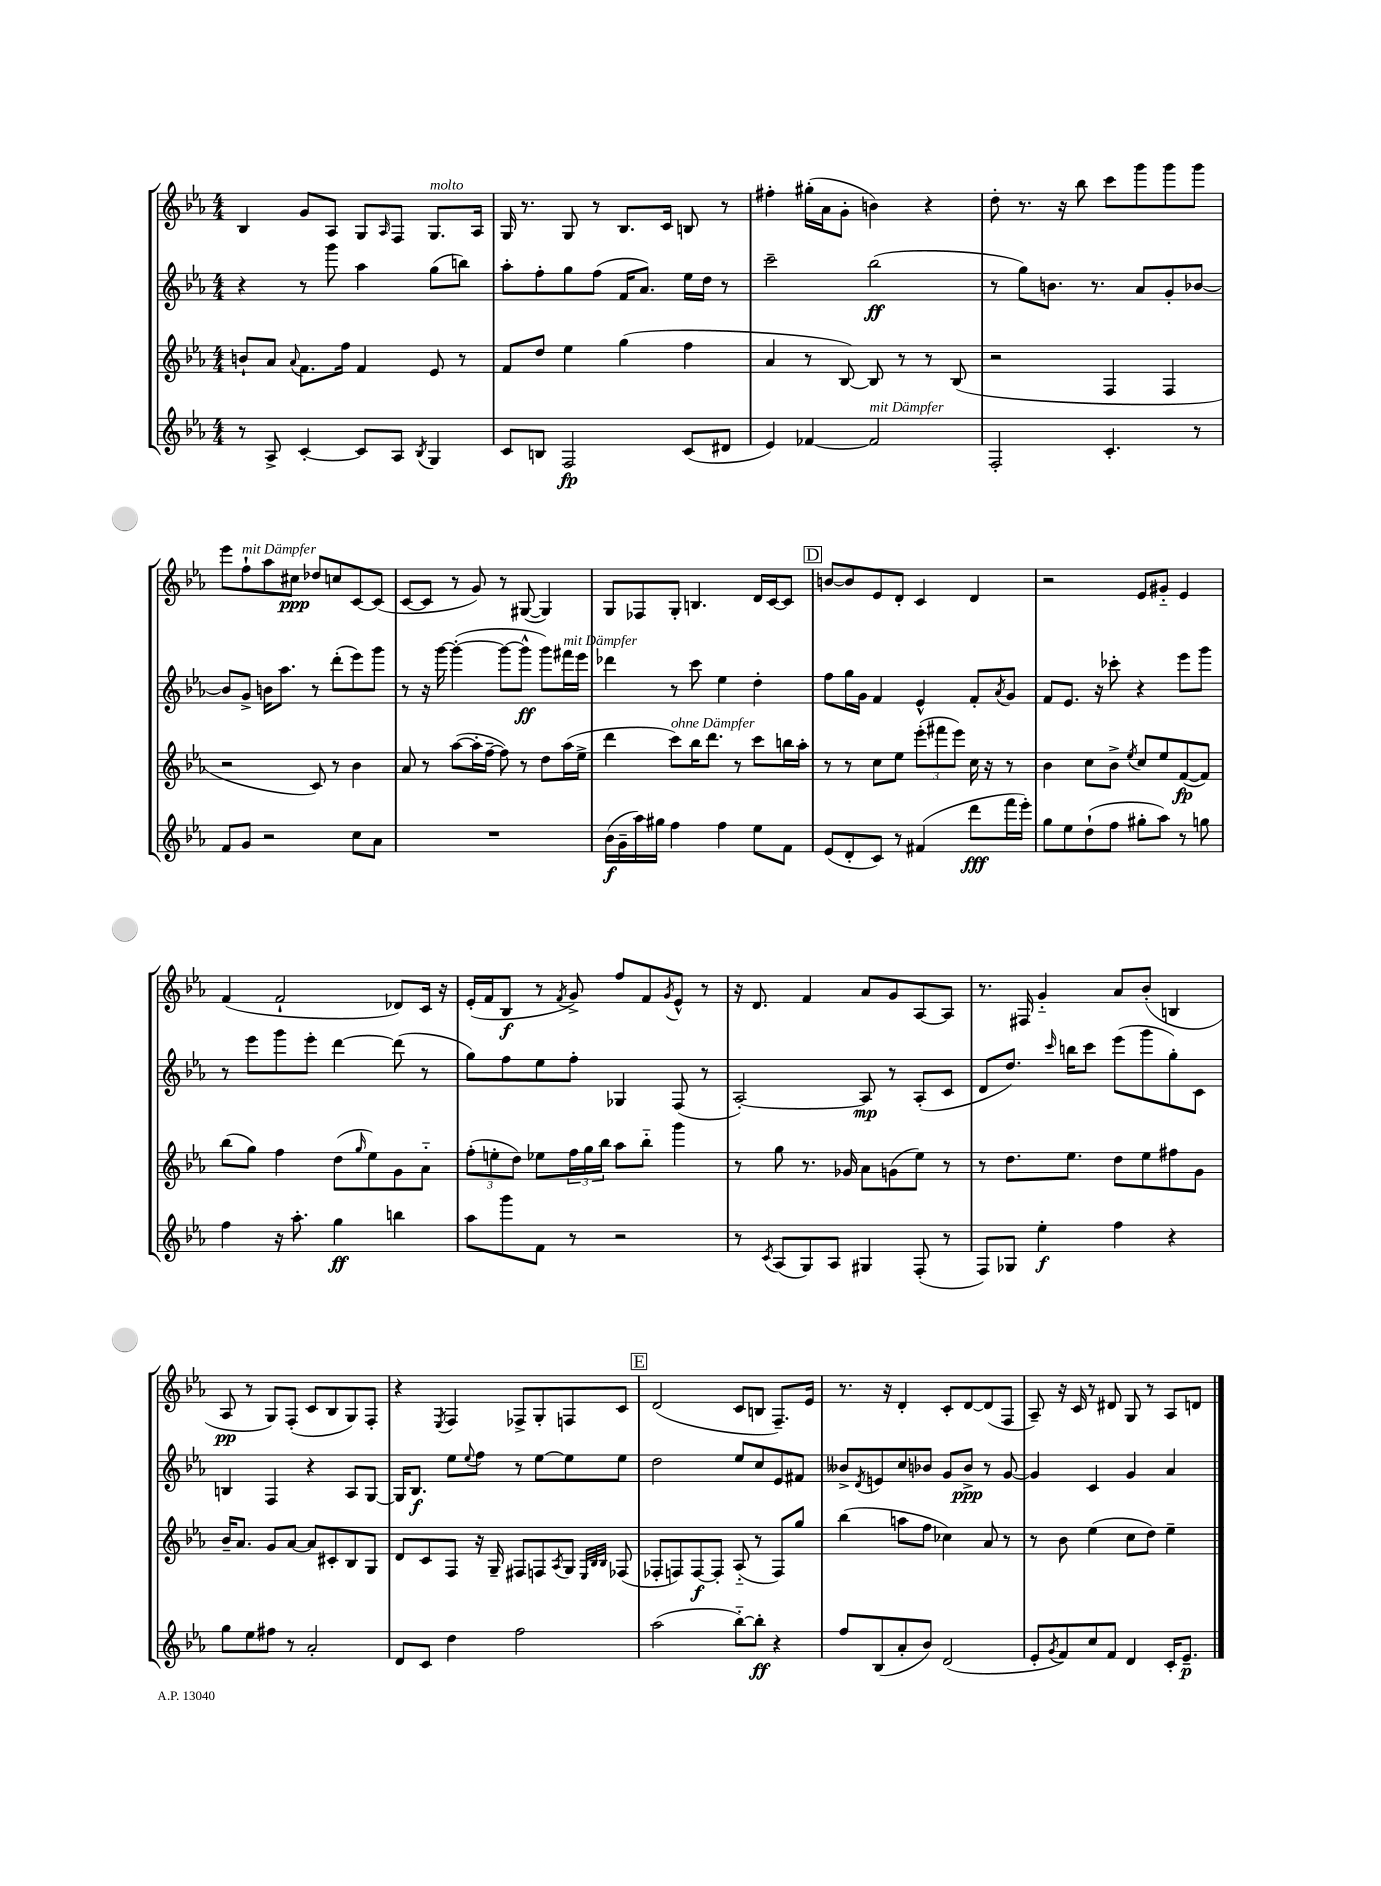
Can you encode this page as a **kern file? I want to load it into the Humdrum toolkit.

**kern	**kern	**kern	**kern
*staff4	*staff3	*staff2	*staff1
*clefG2	*clefG2	*clefG2	*clefG2
*k[b-e-a-]	*k[b-e-a-]	*k[b-e-a-]	*k[b-e-a-]
*M4/4	*M4/4	*M4/4	*M4/4
8r	8b`	4r	4B-
8A-^	8a-	.	.
.	8qqa-	.	.
[4c'	8.f	8r	8g
.	.	8ggg	8A-
.	16ff	.	.
8c]	4f	4aa-	8G
.	.	.	16qqA-
8A-	.	.	8F
8qB-	.	.	.
4G	8e-	(8gg	8.G
.	8r	8bb)	.
.	.	.	16A-
=	=	=	=
8c	8f	8aa-'	16G
.	.	.	8.r
8B	8dd	8ff'	.
2F	4ee-	8gg	8G
.	.	(8ff	8r
.	(4gg	16f	8.B-
.	.	8.a-)	.
.	.	.	16c
(8c	4ff	16ee-	8B
.	.	16dd	.
8d#	.	8r	8r
=	=	=	=
4e-)	4a-	2ccc~	4ff#'
[4f-	8r	.	(16gg#'
.	.	.	16a-
.	[8B-)	.	8g'
2f-]	8B-]	(2bb-	4b)
.	8r	.	.
.	8r	.	4r
.	(8B-	.	.
=	=	=	=
2F'	2r	8r	8dd'
.	.	8gg)	8.r
.	.	8.b	.
.	.	.	16r
.	.	.	8bb-
.	.	8.r	.
4.c'	4F	.	8ccc
.	.	8a-	8ggg
.	4F	8g'	8ggg
8r	.	[8b-	8ggg
=	=	=	=
8f	2r	8b-]	8eee-
8g	.	8g^	8ff`
2r	.	16b	8aa-
.	.	8.aa-	.
.	.	.	8cc#
.	8c)	8r	8dd-
.	8r	(8ddd'	8cc
8cc	4b-	8eee-)	[8c
8a-	.	8ggg	(8c]
=	=	=	=
1r	8a-	8r	[8c
.	8r	16r	8c]
.	.	[16ggg	.
.	([8aa-	(4ggg'_	8r
.	16aa-']	.	8g)
.	[16ff~	.	.
.	8ff])	8ggg_	8r
.	8r	8ggg^^]	([8G#
.	8dd	8ggg)	4G#])
.	(16aa-	16fff#	.
.	16ee-^	16eee-	.
=	=	=	=
(16b-	4ddd	4ddd-	8G
16g~	.	.	.
16aa-)	.	.	8F-
16gg#	.	.	.
4ff	8ccc)	8r	8G'
.	16bb-	8ccc	4.B
.	8.ddd	.	.
4ff	.	4ee-	.
.	8r	.	.
8ee-	8ccc	4dd'	16d
.	.	.	[16c
8f	16bb	.	8c]
.	16aa-'	.	.
=	=	=	=
(8e-	8r	8ff	[8b
8d'	8r	16gg	8b]
.	.	16g	.
8c)	8cc	4f	8e-
8r	8ee-	.	8d'
(4f#	(12eee-'	4e-^^	4c
.	12fff#	.	.
.	12eee-)	.	.
8ddd	16cc	8f'	4d
.	16r	.	.
.	.	8qa-	.
16fff	8r	8g	.
16eee-')	.	.	.
=	=	=	=
8gg	4b-	8f	2r
8ee-	.	8.e-	.
(8dd`	8cc	.	.
.	.	16r	.
8ff	8b-^	8ccc-'	.
.	8qee-	.	.
8gg#'	8cc	4r	8e-
8aa-)	8ee-	.	8g#'~
8r	([8f	8eee-	4e-
8gg	8f])	8ggg	.
=	=	=	=
4ff	(8bb-	8r	(4f
.	8gg)	8eee-	.
16r	4ff	8ggg	2f`
8.aa-'	.	.	.
.	.	8eee-'	.
4gg	(8dd	[4ddd	.
.	16qqgg	.	.
.	8ee-)	.	.
4bb	8g	(8ddd]	8d-)
.	8a-'~	8r	16c
.	.	.	16r
=	=	=	=
8aa-	(12ff'	8gg)	(16e-'
.	.	.	16f
.	12ee'	.	.
8ggg	.	8ff	8B-
.	12dd)	.	.
8f	8ee-	8ee-	8r
.	.	.	8qf
8r	24ff	8ff'	8g^)
.	24gg	.	.
.	24bb-	.	.
2r	8aa-	4G-	8ff
.	8bb-'~	.	8f
.	.	.	8qg
.	4ggg	(8F	8e-^^
.	.	8r	8r
=	=	=	=
8r	8r	[2A-')	16r
.	.	.	8.d
8qc	.	.	.
(8A-	8gg	.	.
8G)	8.r	.	4f
8A-	.	.	.
.	16g-	.	.
4G#	8a-	8A-]	8a-
.	(8g	8r	8g
(8F'	8ee-)	(8A-'	[8A-
8r	8r	8c	8A-]
=	=	=	=
8F)	8r	8d	8.r
8G-	8.dd	8.dd)	.
.	.	.	16F#
4ee-'	.	.	4g'~
.	.	16qqccc	.
.	8.ee-	16bb	.
.	.	8ccc	.
4ff	8dd	(8eee-	8a-
.	8ee-	8ggg	(8b-'
4r	8ff#	8gg')	4B
.	8g	8c	.
=	=	=	=
8gg	16b-~	4B	8A-
.	8.a-	.	.
8ee-	.	.	8r
8ff#	8g	4F	8G)
8r	[8a-	.	(8F'
2a-'	8a-]	4r	8c
.	8c#'	.	8B-
.	8B-	8A-	8G)
.	8G	[8G	8F'
=	=	=	=
8d	8d	16G]	4r
.	.	8.B-	.
8c	8c	.	.
.	.	.	8qE-
4dd	8F	8ee-	4F
.	.	8qqee-	.
.	16r	8ff	.
.	16G~	.	.
2ff	8F#	8r	8F-^
.	8F	[8ee-	8G'
.	8qA-	.	.
.	8G	8ee-]	8F
.	32qqE-	.	.
.	32qqB-	.	.
.	32qqB-	.	.
.	(8F-	8ee-	8c
=	=	=	=
(2aa-	8F-'	2dd	(2d
.	8F)	.	.
.	[8F	.	.
.	8F']	.	.
[8bb-'~)	(8A-'~	8ee-	8c
8bb-']	8r	8cc	8B
4r	8F)	8e-	8.F~)
.	8gg	8f#	.
.	.	.	16e-
=	=	=	=
8ff	(4bb-	8b--^	8.r
.	.	8qd	.
(8B-	.	8e	.
.	.	.	16r
8a-'	8aa	8cc	4d'
8b-)	8ff	8b-	.
(2d	4cc-)	8g	8c'
.	.	8b-^	[8d
.	8a-	8r	(8d]
.	8r	[8g	8F
=	=	=	=
8e-'	8r	4g]	8A-~)
8qg	.	.	.
8f)	8b-	.	16r
.	.	.	16c
8cc	(4ee-	4c	8r
8f	.	.	8d#
4d	8cc	4g	8G
.	8dd)	.	8r
16c'	4ee-~	4a-	8A-
8.e-~	.	.	.
.	.	.	8d
==	==	==	==
*-	*-	*-	*-
